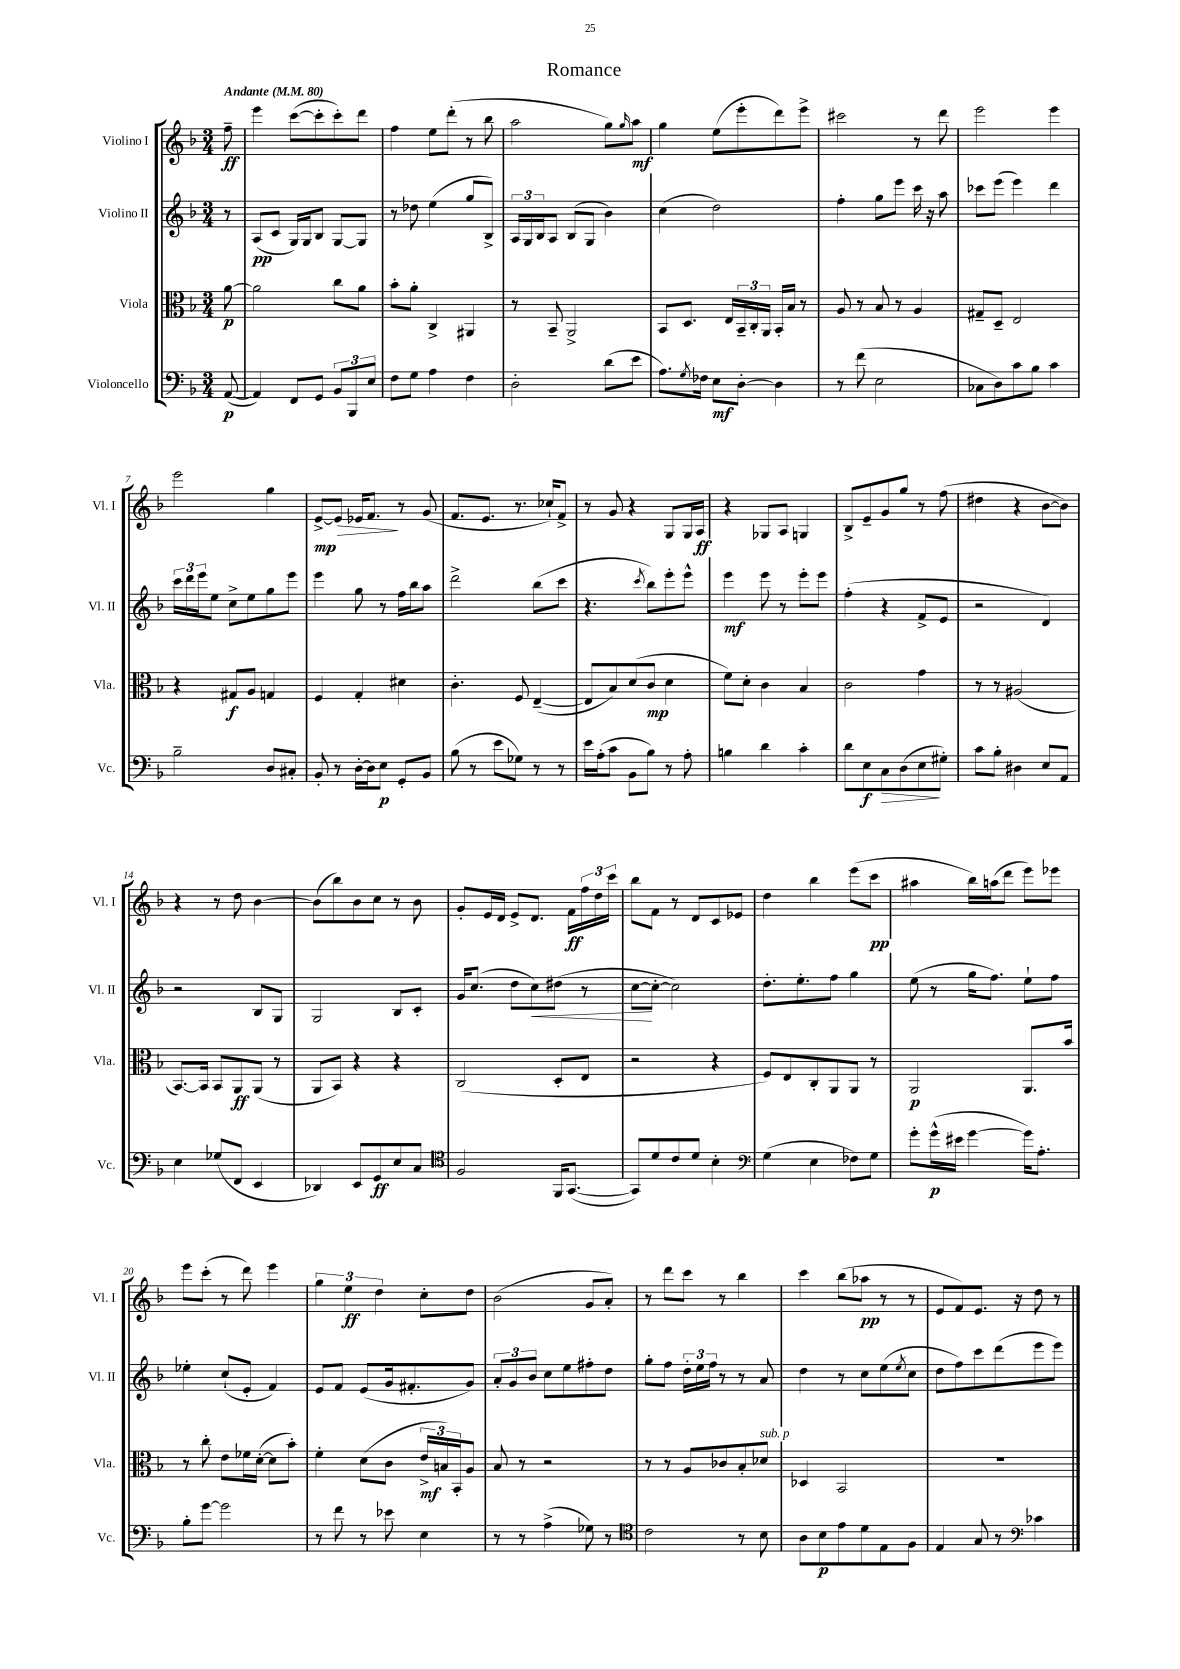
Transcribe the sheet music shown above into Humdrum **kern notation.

**kern	**dynam	**kern	**dynam	**kern	**dynam	**kern	**dynam
*part4	*part4	*part3	*part3	*part2	*part2	*part1	*part1
*staff4	*staff4	*staff3	*staff3	*staff2	*staff2	*staff1	*staff1
*I"Violoncello	*	*I"Viola	*	*I"Violino II	*	*I"Violino I	*
*I'Vc.	*	*I'Vla.	*	*I'Vl. II	*	*I'Vl. I	*
*clefF4	*	*clefC3	*	*clefG2	*	*clefG2	*
*k[b-]	*	*k[b-]	*	*k[b-]	*	*k[b-]	*
*M3/4	*	*M3/4	*	*M3/4	*	*M3/4	*
*MM80	*	*MM80	*	*MM80	*	*MM80	*
=	=	=	=	=	=	=	=
!	!	!	!	!	!	!LO:TX:a:B:t=Andante	!
([8AA/	p	[8a\	p	8r	.	8ff~\	ff
=1	=1	=1	=1	=1	=1	=1	=1
4AA/])	.	2a\]	.	(8A/L	pp	4eee\	.
.	.	.	.	8c/J	.	.	.
8FF/L	.	.	.	16G/LL)	.	([8ccc\L	.
.	.	.	.	16G/J	.	.	.
8GG/J	.	.	.	8B-/J	.	8ccc'\]	.
12BB-/L	.	8cc\L	.	[8G/L	.	8ccc'\)	.
12BBB-/	.	.	.	.	.	.	.
.	.	8a\J	.	8G/J]	.	8ddd\J	.
12E/J	.	.	.	.	.	.	.
=2	=2	=2	=2	=2	=2	=2	=2
8F\L	.	8b-'\L	.	8r	.	4ff\	.
8G\J	.	8a'\J	.	8dd-X\	.	.	.
4A\	.	4C^/	.	(4ee\	.	8ee\L	.
.	.	.	.	.	.	(8ddd'\J	.
4F\	.	4AA#X/	.	8gg/L	.	8r	.
.	.	.	.	8B-^/J)	.	8bb-\	.
=3	=3	=3	=3	=3	=3	=3	=3
2D'\	.	8r	.	24A/LL	.	2aa\	.
.	.	.	.	24G/	.	.	.
.	.	.	.	24B-/J	.	.	.
.	.	8BB-~/	.	8A/J	.	.	.
.	.	2AA^/	.	(8B-/L	.	.	.
.	.	.	.	8G/J	.	.	.
(8d\L	.	.	.	4b-\)	.	8gg\L)	.
.	.	.	.	.	.	16qqgg/	.
8e\J	.	.	.	.	.	8aa\J	mf
=4	=4	=4	=4	=4	=4	=4	=4
8.A\L)	.	8BB-/L	.	(4cc\	.	4gg\	.
.	.	8.D/J	.	.	.	.	.
8qG/	.	.	.	.	.	.	.
16F-X\Jk	.	.	.	.	.	.	.
8E\L	mf	.	.	2dd\)	.	(8ee\L	.
.	.	16E/LL	.	.	.	.	.
[8D'\J	.	24BB-~/	.	.	.	8eee'\	.
.	.	24C'/	.	.	.	.	.
.	.	24AA/JJ	.	.	.	.	.
4D\]	.	16BB-'/LL	.	.	.	8ddd\)	.
.	.	16B-/JJ	.	.	.	.	.
.	.	8r	.	.	.	8eee^\J	.
=5	=5	=5	=5	=5	=5	=5	=5
8r	.	8A/	.	4ff'\	.	2ccc#X\	.
(8f\	.	8r	.	.	.	.	.
2E\	.	8B-/	.	8gg\L	.	.	.
.	.	8r	.	8eee\J	.	.	.
.	.	4A/	.	16ccc\	.	8r	.
.	.	.	.	16r	.	.	.
.	.	.	.	8aa\	.	8ddd\	.
=6	=6	=6	=6	=6	=6	=6	=6
8C-X\L	.	8G#X~/L	.	8ccc-X\L	.	2eee\	.
8D\)	.	8D~/J	.	(8eee\J	.	.	.
8c\	.	2E/	.	4eee\)	.	.	.
8B-\J	.	.	.	.	.	.	.
4c\	.	.	.	4ddd\	.	4eee\	.
!!LO:LB:g=z
=7	=7	=7	=7	=7	=7	=7	=7
2B-~\	.	4r	.	24ccc\LL	.	2eee\	.
.	.	.	.	24ddd\	.	.	.
.	.	.	.	24eee\J	.	.	.
.	.	.	.	8ee\J	.	.	.
.	.	8G#X/L	f	8cc^\L	.	.	.
.	.	8A/J	.	8ee\	.	.	.
8D/L	.	4Gn/	.	8gg\	.	4gg\	.
8C#X'/J	.	.	.	8eee\J	.	.	.
=8	=8	=8	=8	=8	=8	=8	=8
!	!	!	!	!	!	!	!LO:HP:b
8BB-'/	.	4F/	.	4eee\	.	[8e^/L	> mp
8r	.	.	.	.	.	8e/J]	.
[16D'\LL	.	4G'/	.	8gg\	.	16e-X/KL	.
16D\J]	.	.	.	.	.	8.f/J	.
8E\J	p	.	.	8r	.	.	.
8GG'/L	.	4d#X\	.	16ff\LL	.	8r	]
.	.	.	.	16bb-\J	.	.	.
8BB-/J	.	.	.	8aa\J	.	(8g/	.
=9	=9	=9	=9	=9	=9	=9	=9
(8B-\	.	4.c'\	.	2ddd^\	.	8.f/L	.
8r	.	.	.	.	.	.	.
.	.	.	.	.	.	8.e/J	.
8e\L	.	.	.	.	.	.	.
8G-X\J)	.	8F/	.	.	.	8.r	.
8r	.	([4E~/	.	(8bb-\L	.	.	.
.	.	.	.	.	.	16cc-X`/KL)	.
8r	.	.	.	8ccc\J	.	8f^/J	.
=10	=10	=10	=10	=10	=10	=10	=10
16e\LL	.	8E/L]	.	4.r	.	8r	.
(16A'\J	.	.	.	.	.	.	.
8c\J	.	8B-/)	.	.	.	8g/	.
8BB-\L	.	(8d/	.	.	.	4r	.
.	.	.	.	8qccc/	.	.	.
8B-\J)	.	8c/J	mp	8bb-\L)	.	.	.
8r	.	4d\	.	8eee'\	.	8G/L	.
8A'\	.	.	.	8eee^^\J	.	16G/L	.
.	.	.	.	.	.	16A/JJ	ff
=11	=11	=11	=11	=11	=11	=11	=11
4Bn\	.	8f\L)	.	4eee\	mf	4r	.
.	.	8d'\J	.	.	.	.	.
4d\	.	4c\	.	8eee\	.	8G-X/L	.
.	.	.	.	8r	.	8A/J	.
4c'\	.	4B-/	.	8eee'\L	.	4Gn/	.
.	.	.	.	8eee\J	.	.	.
=12	=12	=12	=12	=12	=12	=12	=12
8d\L	.	2c\	.	(4ff'\	.	8B-^/L	.
8E\	f	.	.	.	.	8e~/	.
!	!LO:HP:b	!	!	!	!	!	!
8C\	>	.	.	4r	.	8g/	.
(8D\	.	.	.	.	.	8gg/J	.
8E\	.	4g\	.	8f^/L	.	8r	.
8G#X'\J)	]	.	.	8e/J	.	(8ff\	.
=13	=13	=13	=13	=13	=13	=13	=13
8c\L	.	8r	.	2r	.	4dd#X\	.
8B-'\J	.	8r	.	.	.	.	.
4D#X\	.	(2A#X/	.	.	.	4r	.
8E/L	.	.	.	4d/)	.	[8b-\L	.
8AA/J	.	.	.	.	.	8b-\J])	.
!!LO:LB:g=z
=14	=14	=14	=14	=14	=14	=14	=14
4E\	.	[8.BB-/L)	.	2r	.	4r	.
.	.	16BB-/Jk]	.	.	.	.	.
(8G-X/L	.	8BB-/L	.	.	.	8r	.
8FF/J	.	8AA/	ff	.	.	8dd\	.
4EE/	.	(8AA/J	.	8B-/L	.	[4b-\	.
.	.	8r	.	8G/J	.	.	.
=15	=15	=15	=15	=15	=15	=15	=15
4DD-X/)	.	8AA/L	.	2G/	.	(8b-\L]	.
.	.	8BB-/J)	.	.	.	8bb-\)	.
8EE/L	.	4r	.	.	.	8b-\	.
8GG/	ff	.	.	.	.	8cc\J	.
8E/	.	4r	.	8B-/L	.	8r	.
8C/J	.	.	.	8c'/J	.	8b-\	.
=16	=16	=16	=16	=16	=16	=16	=16
*clefC4	*	*	*	*	*	*	*
2F/	.	(2C/	.	16g/KL	.	8g'/L	.
.	.	.	.	(8.cc/J	.	.	.
.	.	.	.	.	.	16e/L	.
.	.	.	.	.	.	16d/JJ	.
.	.	.	.	8dd\L	.	8e^/L	.
!	!	!	!	!	!LO:HP:b	!	!
.	.	.	.	8cc\)	<	8.d/J	.
16FF/KL	.	8D'/L	.	(8dd#X\J	.	.	.
([8.GG/J	.	.	.	.	.	16f\LL	ff
.	.	8E/J	.	8r	.	24ff\	.
.	.	.	.	.	.	24dd\	.
.	.	.	.	.	.	24ccc\JJ	.
=17	=17	=17	=17	=17	=17	=17	=17
8GG/L])	.	2r	.	[8cc\L	.	8bb-\L	.
8d/	.	.	.	8cc'\J_	[	8f\J	.
8c/	.	.	.	2cc\])	.	8r	.
8d/J	.	.	.	.	.	8d/L	.
4B-'\	.	4r	.	.	.	8c/	.
.	.	.	.	.	.	8e-X/J	.
=18	=18	=18	=18	=18	=18	=18	=18
*clefF4	*	*	*	*	*	*	*
(4G\	.	8F/L)	.	8.dd'\L	.	4dd\	.
.	.	8E/	.	.	.	.	.
.	.	.	.	8.ee'\	.	.	.
4E\	.	8C'/	.	.	.	4bb-\	.
.	.	8AA/	.	8ff\J	.	.	.
8F-X\L)	.	8AA/J	.	4gg\	.	(8eee\L	.
8G\J	.	8r	.	.	.	8ccc\J	pp
=19	=19	=19	=19	=19	=19	=19	=19
8g'\L	.	2AA/	p	(8ee\	.	4aa#X\	.
(16g^^\L	p	.	.	8r	.	.	.
16e#X\JJ	.	.	.	.	.	.	.
[4g\	.	.	.	16gg\KL	.	16bb-\LL)	.
.	.	.	.	8.ff\J)	.	(16aan\J	.
.	.	.	.	.	.	8ddd\J	.
16g\KL])	.	8.AA/L	.	8ee`\L	.	8eee\L)	.
8.A'\J	.	.	.	.	.	.	.
.	.	.	.	8ff\J	.	8eee-X\J	.
.	.	16b-/Jk	.	.	.	.	.
!!LO:LB:g=z
=20	=20	=20	=20	=20	=20	=20	=20
8B-'\L	.	8r	.	4ee-X'\	.	8eee\L	.
[8g\J	.	8cc'\	.	.	.	(8ccc'\J	.
2g\]	.	8e\L	.	(8cc`/L	.	8r	.
.	.	16f-X\L	.	8e'/J	.	8ddd\)	.
.	.	([16d'\JJ	.	.	.	.	.
.	.	8d\L]	.	4f/)	.	4eee\	.
.	.	8b-'\J)	.	.	.	.	.
=21	=21	=21	=21	=21	=21	=21	=21
8r	.	4f'\	.	8e/L	.	6gg\	.
8f\	.	.	.	8f/J	.	.	.
.	.	.	.	.	.	6ee\	ff
8r	.	(8d\L	.	(8e/L	.	.	.
.	.	.	.	.	.	6dd\	.
8e-X\	.	8c\J	.	16g/k	.	.	.
.	.	.	.	8.f#X'/	.	.	.
4E\	.	24e^/LL	mf	.	.	8cc'\L	.
.	.	24Bn/)	.	.	.	.	.
.	.	24BB-'/J	.	.	.	.	.
.	.	8A/J	.	8g/J)	.	8dd\J	.
=22	=22	=22	=22	=22	=22	=22	=22
8r	.	8B-/	.	12a'/L	.	(2b-\	.
.	.	.	.	12g/	.	.	.
8r	.	8r	.	.	.	.	.
.	.	.	.	12b-/J	.	.	.
(4A^\	.	2r	.	8cc\L	.	.	.
.	.	.	.	8ee\	.	.	.
8G-X\)	.	.	.	8ff#X'\	.	8g/L	.
8r	.	.	.	8dd\J	.	8a'/J)	.
=23	=23	=23	=23	=23	=23	=23	=23
*clefC4	*	*	*	*	*	*	*
2c\	.	8r	.	8gg'\L	.	8r	.
.	.	8r	.	8ff\J	.	8ddd\L	.
.	.	8A/L	.	24dd'\LL	.	8ccc\J	.
.	.	.	.	24ee\	.	.	.
.	.	.	.	24ff\JJ	.	.	.
.	.	8c-X/	.	8r	.	8r	.
8r	.	8B-'/	.	8r	.	4bb-\	.
!	!	!LO:TX:a:i:t=sub. p	!	!	!	!	!
8B-\	.	8d-X/J	.	8a/	.	.	.
=24	=24	=24	=24	=24	=24	=24	=24
8A\L	.	4D-X/	.	4dd\	.	4ccc\	.
8B-\	p	.	.	.	.	.	.
8e\	.	2BB-/	.	8r	.	(8bb-\L	.
8d\	.	.	.	8cc\L	.	8aa-X\J	pp
8E\	.	.	.	(8ee\	.	8r	.
.	.	.	.	8qee/	.	.	.
8F\J	.	.	.	8cc\J	.	8r	.
=25	=25	=25	=25	=25	=25	=25	=25
4E/	.	2.r	.	8dd\L	.	8e/L	.
.	.	.	.	8ff\)	.	8f/)	.
8G/	.	.	.	8ccc\	.	8.e/J	.
8r	.	.	.	(8ddd\	.	.	.
.	.	.	.	.	.	16r	.
*clefF4	*	*	*	*	*	*	*
4c-X\	.	.	.	8eee\	.	8dd\	.
.	.	.	.	8eee\J)	.	8r	.
==	==	==	==	==	==	==	==
*-	*-	*-	*-	*-	*-	*-	*-
